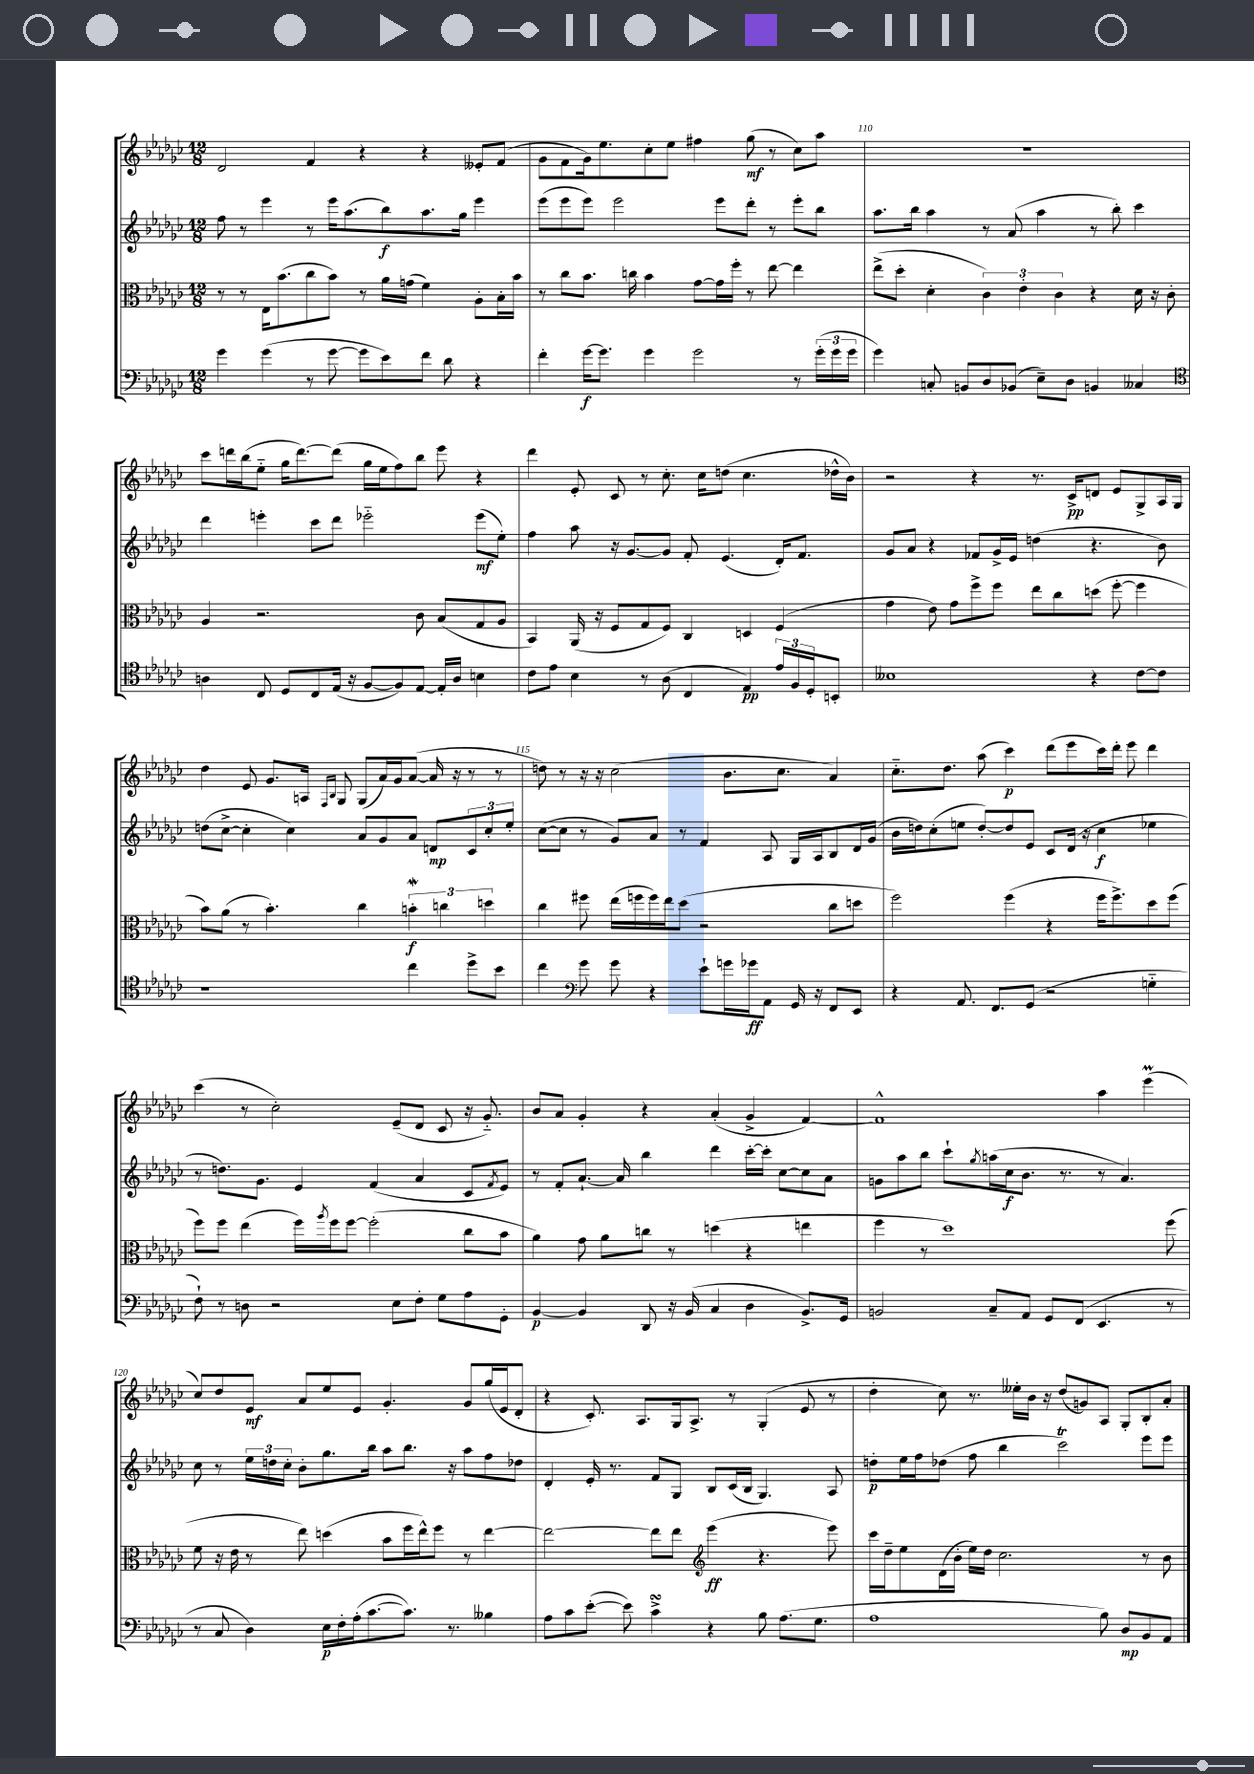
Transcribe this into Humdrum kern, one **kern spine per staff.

**kern	**kern	**kern	**kern
*staff4	*staff3	*staff2	*staff1
*clefF4	*clefC3	*clefG2	*clefG2
*k[b-e-a-d-g-c-]	*k[b-e-a-d-g-c-]	*k[b-e-a-d-g-c-]	*k[b-e-a-d-g-c-]
*M12/8	*M12/8	*M12/8	*M12/8
4g-	8r	8ff	2d-
.	8r	8r	.
(4g-	16E-	4eee-	.
.	(8.b-	.	.
8r	8cc-	8r	4f
[8g-	8b-)	16eee-	.
.	.	(8.aa-	.
8g-]	8r	.	4r
8e-)	16a-	8bb-)	.
.	(16g	.	.
8f	4f)	8.aa-	4r
8d-	.	.	.
.	.	16gg-	.
4r	8A-'	4eee-	8e--'
.	16B-'	.	(8f
.	16b-	.	.
=	=	=	=
4f'	8r	(8eee-	8g-
.	8cc-	8eee-	8f
[16g-	8.b-	8eee-)	16g-)
8.g-]	.	.	8.ee-
.	.	2eee-	.
.	16cc	.	.
4g-	4b-	.	8cc-'
.	.	.	8ee-
2g-	[8g-	.	4ff#
.	16g-]	8eee-	.
.	16ff'	.	.
.	8r	8ddd-'	(8gg-
.	[8ee-	8r	8r
8r	4ee-]	8eee-'	8cc-)
(24g-'	.	8bb-	8aa-
24g-	.	.	.
24g-	.	.	.
=	=	=	=
4g-)	(8ee-^	8.aa-	1.r
.	8dd-'	.	.
.	.	16bb-	.
8C'	4d-'	4aa-	.
8BB	.	.	.
8D-	6c-)	8r	.
(8BB-	.	(8a-	.
.	6e-'	.	.
8E-~)	.	4aa-	.
.	6c-	.	.
8D-	.	.	.
4BB	4r	8r	.
.	.	8bb-')	.
4C--	16d-	4ccc-	.
.	16r	.	.
.	8c-'	.	.
=	=	=	=
*clefC4	*	*	*
4A	4A-	4ddd-	8ccc-
.	.	.	16ddd
.	.	.	(16bb-
8C-	2.r	4eee'	8ee-'~
8D-	.	.	16gg-
.	.	.	[8.ddd)
8C-	.	8ccc-	.
(16E-	.	8ddd-	(8ddd]
16r	.	.	.
[8F	.	2eee-'~	16gg-
.	.	.	16ee-
8F])	.	.	8ff)
[8E-	8c-	.	8bb-
16E-']	(8B-	.	8eee-
16A	.	.	.
4B	8G-	(8eee-	4r
.	8A-	8ee-')	.
=	=	=	=
8c-	4BB-)	4ff	4ddd-
8e-	.	.	.
4B-	(16AA-	8aa-	8e-'
.	16r	.	.
.	8F	16r	8c-
.	.	[8.g-	.
8r	8G-	.	8r
(8A-	8F)	8g-]	8.cc-'
4C-	4C-	8f'	.
.	.	.	16cc-
.	.	(4.e-	(8dd
4E-)	4D	.	4.cc-
24e-	(4F	16d-')	.
24F	.	.	.
.	.	8.f	.
24D-'	.	.	.
8BB'	.	.	16dd-^^
.	.	.	16b-)
=	=	=	=
1B--	4g-	8g-	2r
.	.	8a-	.
.	8e-)	4r	.
.	8g-	.	.
.	8ff^	8f-	4r
.	8ff	16g-^	.
.	.	16e-	.
.	8ee-	(4dd	8.r
.	8cc-	.	.
.	.	.	16c-^
4r	(8dd	4.r	8d
.	[8ff'	.	8e-
[8c-	4ff]	.	8G-^
8c-]	.	8b-)	16A-
.	.	.	16G-
=	=	=	=
1r	8b-)	(8dd	4dd-
.	(8a-	[8cc-^	.
.	8r	4cc-']	8e-
.	4.b-')	.	8.g-
.	.	4cc-)	.
.	.	.	16A
.	.	.	16qqF
.	.	.	16qqB-
.	.	.	8G-
.	4cc-	8a-	(8G-
.	.	8g-	16a-)
.	.	.	16g-
4cc-	6b'	8a-	([8a-
.	.	8d	16a-]
.	6cc	.	.
.	.	.	16r
8dd-^	.	12c-	8r
.	6dd	12cc-'	.
8b-	.	.	8r
.	.	12ee-'	.
=	=	=	=
4cc-	4cc-	([8cc-	8dd)
.	.	8cc-]	8r
*clefF4	*	*	*
8g-	8ff#	8r	16r
.	.	.	16r
8g-	(16ee-	8g-)	(2cc-
.	16ff	.	.
4r	16ff)	8a-	.
.	16ee-	.	.
.	(8dd-	8r	.
8e-`	2r	4f	.
16g	.	.	8.b-
16g-	.	.	.
8AA-	.	8A-	.
.	.	.	8.cc-
16GG-	.	16G-	.
16r	.	16A-	.
8FF	8cc-	8B-	4a-)
8EE-	8dd	16d-	.
.	.	(16g-	.
=	=	=	=
4r	2ff)	16b-	8.cc-'~
.	.	16dd)	.
.	.	(8cc-'	.
.	.	.	8.dd-
8.AA-	.	8ee	.
.	.	[8dd')	(8aa-
8.FF	.	.	.
.	(4ff	8dd]	4ccc-)
(8GG-	.	8e-	.
2r	4r	8c-	(8ddd-
.	.	(16d-	8eee-
.	.	16r	.
.	16ff	4cc-	16ccc-)
.	8.ff^)	.	16ddd-'
.	.	.	8eee-
4G'~	8dd-	4ee-	4ddd-
.	(8ff	.	.
=	=	=	=
8F`)	8ff)	8r	(4ccc-
8r	8ff	8.dd)	.
8D	(4ee-	.	8r
.	.	8.g-	.
2r	.	.	2cc-')
.	16ff)	4e-	.
.	8qaa-	.	.
.	16ff	.	.
.	[8ff	.	.
.	(2ff']	(4f	.
8E-	.	.	(8e-~
8F'	.	4a-	8d-
8G-	.	.	8c-
8A-	8cc-	8c-	16r
.	.	.	8.g-'~)
.	.	8qf	.
8GG-'	8b-	8e-)	.
=	=	=	=
[4BB-	4a-)	8r	8b-
.	.	8f'	8a-
4BB-]	8g-	[8.a-`	4g-'
.	8a-	.	.
.	.	16a-]	.
8DD-	8cc	4bb-	4r
16r	8r	.	.
(16BB-	.	.	.
4C-	(4dd	4ddd-	(4a-'
4D-	4r	[16ccc-'	4g-^
.	.	16ccc-']	.
.	.	[8cc-	.
8.BB-^)	4ee	8cc-]	[4f)
.	.	8a-	.
16GG-	.	.	.
=	=	=	=
2BB	4ff	8g	1f^^]
.	.	8aa-	.
.	8r	8bb-	.
.	1dd-)	8ccc-`	.
.	.	8qgg-	.
8C-~	.	(16aa	.
.	.	16cc-	.
8AA-	.	8.b-	.
8GG-	.	.	.
.	.	8.r	.
(8FF	.	.	.
4.EE-	.	8r	4aa-
.	.	4.a-)	.
.	.	.	(4eee-
8r	(8ff	.	.
=	=	=	=
8r	8f	8cc-	8cc-)
8C-	16r	8r	8dd-
.	16e-	.	.
4D-)	8r	24ee-	8e-
.	.	24dd	.
.	.	24cc-'	.
.	8ee-)	8b-'	8a-
16E-	(4dd	8.gg-	8ee-
16F'	.	.	.
(16A-'	.	.	8e-
[8.c-	.	16bb-	.
.	8b-	8aa-	4.g-'
8.c-])	16ff	8.bb-	.
.	16ee-^^)	.	.
.	8ff	.	.
8.r	.	16r	.
.	8r	8aa-	8g-
4B--	[4ee-	8ff	(16gg-
.	.	.	16e-
.	.	8dd-	8d-'
=	=	=	=
8A-	2ee-_	4d-'	4r
8c-	.	.	.
([8e-'	.	16e-'	8.c-')
.	.	8.r	.
8e-])	.	.	.
.	.	.	8.A-
4c-^	8ee-]	8f	.
.	8ee-	8G-	16G-
.	.	.	8.A-^
*	*clefG2	*	*
4r	(4eee-	8B-	.
.	.	(16c-	8r
.	.	16B-	.
8B-	4.r	4.G-)	(4G-'
(8.A-	.	.	.
.	.	.	8e-
8.G-	.	.	.
.	8eee-)	8A-	8r
=	=	=	=
1A-	16ccc-	8dd'	4dd-'
.	16dd-~	.	.
.	8ee-	16ee-	.
.	.	16ff	.
.	(16d-	(8dd-	8cc-)
.	16b-'	.	.
.	16ee-)	8ff	8.r
.	16dd-	.	.
.	2.cc-	4bb-	.
.	.	.	16ee--'
.	.	.	16b-
.	.	.	16r
.	.	2ccc-)	(8dd-
.	.	.	8g)
8B-)	.	.	8A-
8D-	.	.	8G-'
8BB-	8r	8eee-	8B-'
8AA-	8b-	8eee-	8a-'
==	==	==	==
*-	*-	*-	*-
